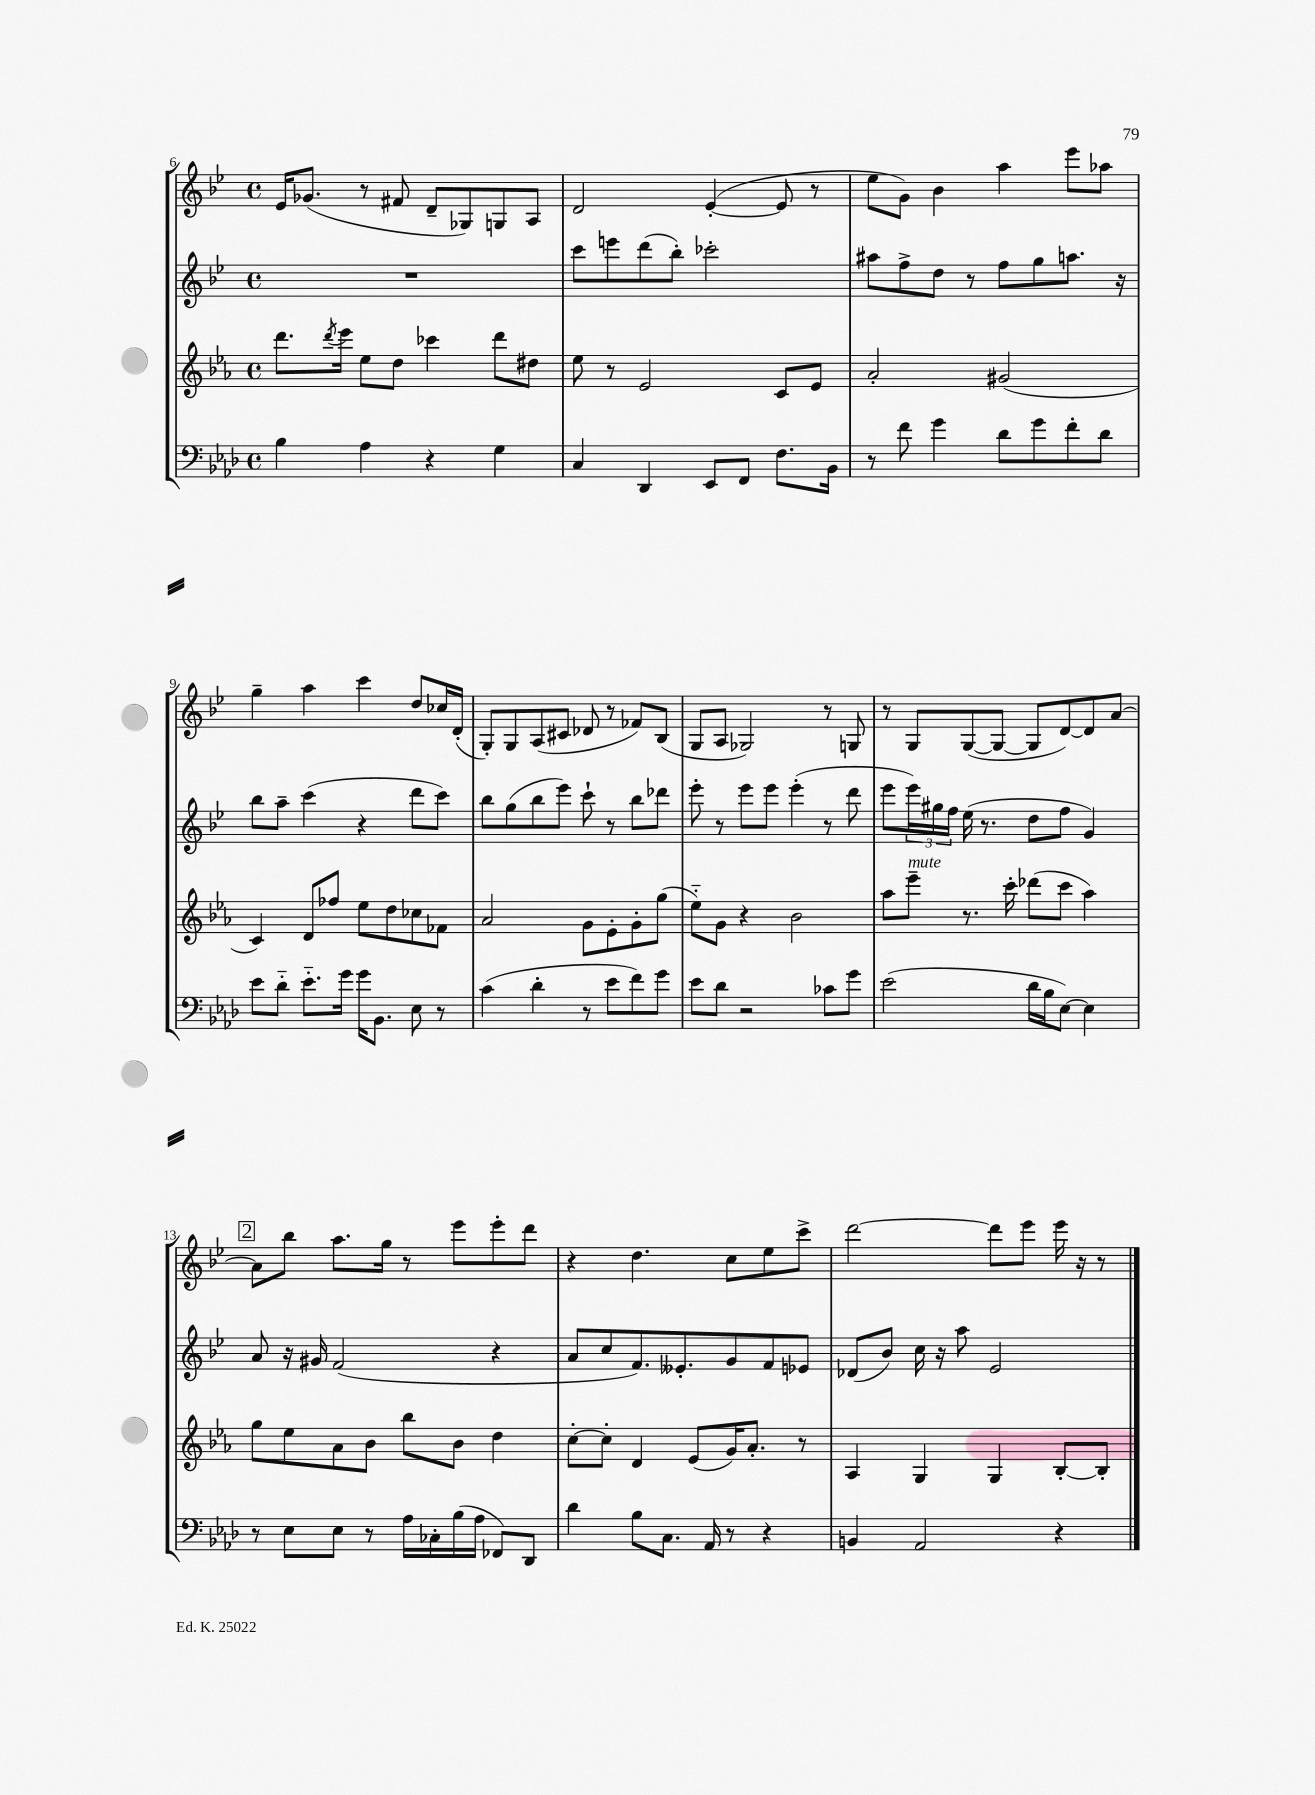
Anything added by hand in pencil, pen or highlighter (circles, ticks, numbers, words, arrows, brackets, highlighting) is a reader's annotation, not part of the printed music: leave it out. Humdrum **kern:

**kern	**kern	**kern	**kern
*part4	*part3	*part2	*part1
*staff4	*staff3	*staff2	*staff1
*clefF4	*clefG2	*clefG2	*clefG2
*k[b-e-a-d-]	*k[b-e-a-]	*k[b-e-]	*k[b-e-]
*M4/4	*M4/4	*M4/4	*M4/4
*met(c)	*met(c)	*met(c)	*met(c)
=6	=6	=6	=6
4B-\	8.ddd\L	1r	16e-/KL
.	.	.	(8.g-X/J
.	8qddd/	.	.
.	16eee-\Jk	.	.
4A-\	8ee-\L	.	8r
.	8dd\J	.	8f#X/
4r	4ccc-X\	.	8d~/L
.	.	.	8G-X/)
4G\	8ddd\L	.	8Gn/
.	8dd#X\J	.	8A/J
=7	=7	=7	=7
4C/	8ee-\	8ccc\L	2d/
.	8r	8eeen\	.
4DD-/	2e-/	(8ddd\	.
.	.	8bb-'\J)	.
8EE-/L	.	2ccc-X'\	([4e-'/
8FF/J	.	.	.
8.F\L	8c/L	.	8e-/]
.	8e-/J	.	8r
16BB-\Jk	.	.	.
=8	=8	=8	=8
8r	2a-'/	8aa#X\L	8ee-\L
8f\	.	8ff^\	8g\J)
4g\	.	8dd\J	4b-\
.	.	8r	.
8d-\L	(2g#X/	8ff\L	4aa\
8g\	.	8gg\	.
8f'\	.	8.aan\J	8eee-\L
8d-\J	.	.	8aa-X\J
.	.	16r	.
!!LO:LB:g=z
=9	=9	=9	=9
8e-\L	4c/)	8bb-\L	4gg~\
8d-\J	.	8aa~\J	.
8.e-\L	8d/L	(4ccc\	4aa\
.	8ff-X/J	.	.
16g\Jk	.	.	.
16g\KL	8ee-\L	4r	4ccc\
8.BB-\J	.	.	.
.	8dd\	.	.
8E-\	8cc-X\	8ddd\L	8dd/L
8r	8f-X\J	8ccc\J)	16cc-X/L
.	.	.	(16d'/JJ
=10	=10	=10	=10
(4c\	2a-/	8bb-\L	8G'/L)
.	.	(8gg\	8G/
4d-'\	.	8bb-\	(8A/
.	.	8eee-\J)	8c#X/J
8r	8g\L	8ccc`\	8d-X/
8e-\L	8e-'\	8r	8r
8f\)	8g'\	8bb-\L	8f-X/L)
8g\J	(8gg\J	8ddd-X\J	(8B-/J
=11	=11	=11	=11
8e-\L	8ee-\L)	8eee-'\	8G/L
8d-\J	8g\J	8r	8A/J
2r	4r	8eee-\L	2G-X/)
.	.	8eee-\J	.
.	2b-\	(4eee-'\	.
8c-X\L	.	8r	8r
8g\J	.	8ddd\	8Gn/
=12	=12	=12	=12
(2e-\	8aa-\L	8eee-\L	8r
!	!LO:TX:a:i:t=mute	!	!
.	8eee-~\J	24eee-\L)	8G/L
.	.	24gg#X\	.
.	.	24ff\JJ	.
.	8.r	(16ee-\	([8G/
.	.	8.r	.
.	.	.	8G/J_
.	16ccc'\	.	.
16d-\LL	(8ddd-X\L	8dd\L	8G/L]
16B-\J	.	.	.
[8E-\J)	8ccc\J	8ff\J	[8d/)
4E-\]	4aa-\)	4g/)	8d/]
.	.	.	[8a/J
!!LO:LB:g=z
!!LO:REH:place=s1:t=2
=13	=13	=13	=13
8r	8gg\L	8a/	8a\L]
8E-\L	8ee-\	16r	8bb-\J
.	.	16g#X/	.
8E-\J	8a-\	(2f/	8.aa\L
8r	8b-\J	.	.
.	.	.	16gg\Jk
16A-\LL	8bb-\L	.	8r
16C-X'\	.	.	.
(16B-\	8b-\J	.	8eee-\L
16A-\JJ	.	.	.
8FF-X/L)	4dd\	4r	8eee-'\
8DD-/J	.	.	8ddd\J
=14	=14	=14	=14
4d-\	[8cc'\L	8a/L	4r
.	8cc'\J]	8cc/	.
8B-\L	4d/	8.f/)	4.dd\
8.C\J	.	.	.
.	.	8.e--X'/	.
.	(8e-/L	.	.
16AA-/	.	.	.
8r	16g/K)	8g/	8cc\L
.	8.a-'/J	.	.
4r	.	8f/	8ee-\
.	8r	8e-X/J	8ccc^\J
=15	=15	=15	=15
4BBn/	4A-/	(8d-X/L	[2ddd\
.	.	8b-/J)	.
2AA-/	4G/	16cc\	.
.	.	16r	.
.	.	8aa\	.
.	4G/	2e-/	8ddd\L]
.	.	.	8eee-\J
4r	[8B-'/L	.	16eee-\
.	.	.	16r
.	8B-'/J]	.	8r
==	==	==	==
*-	*-	*-	*-
